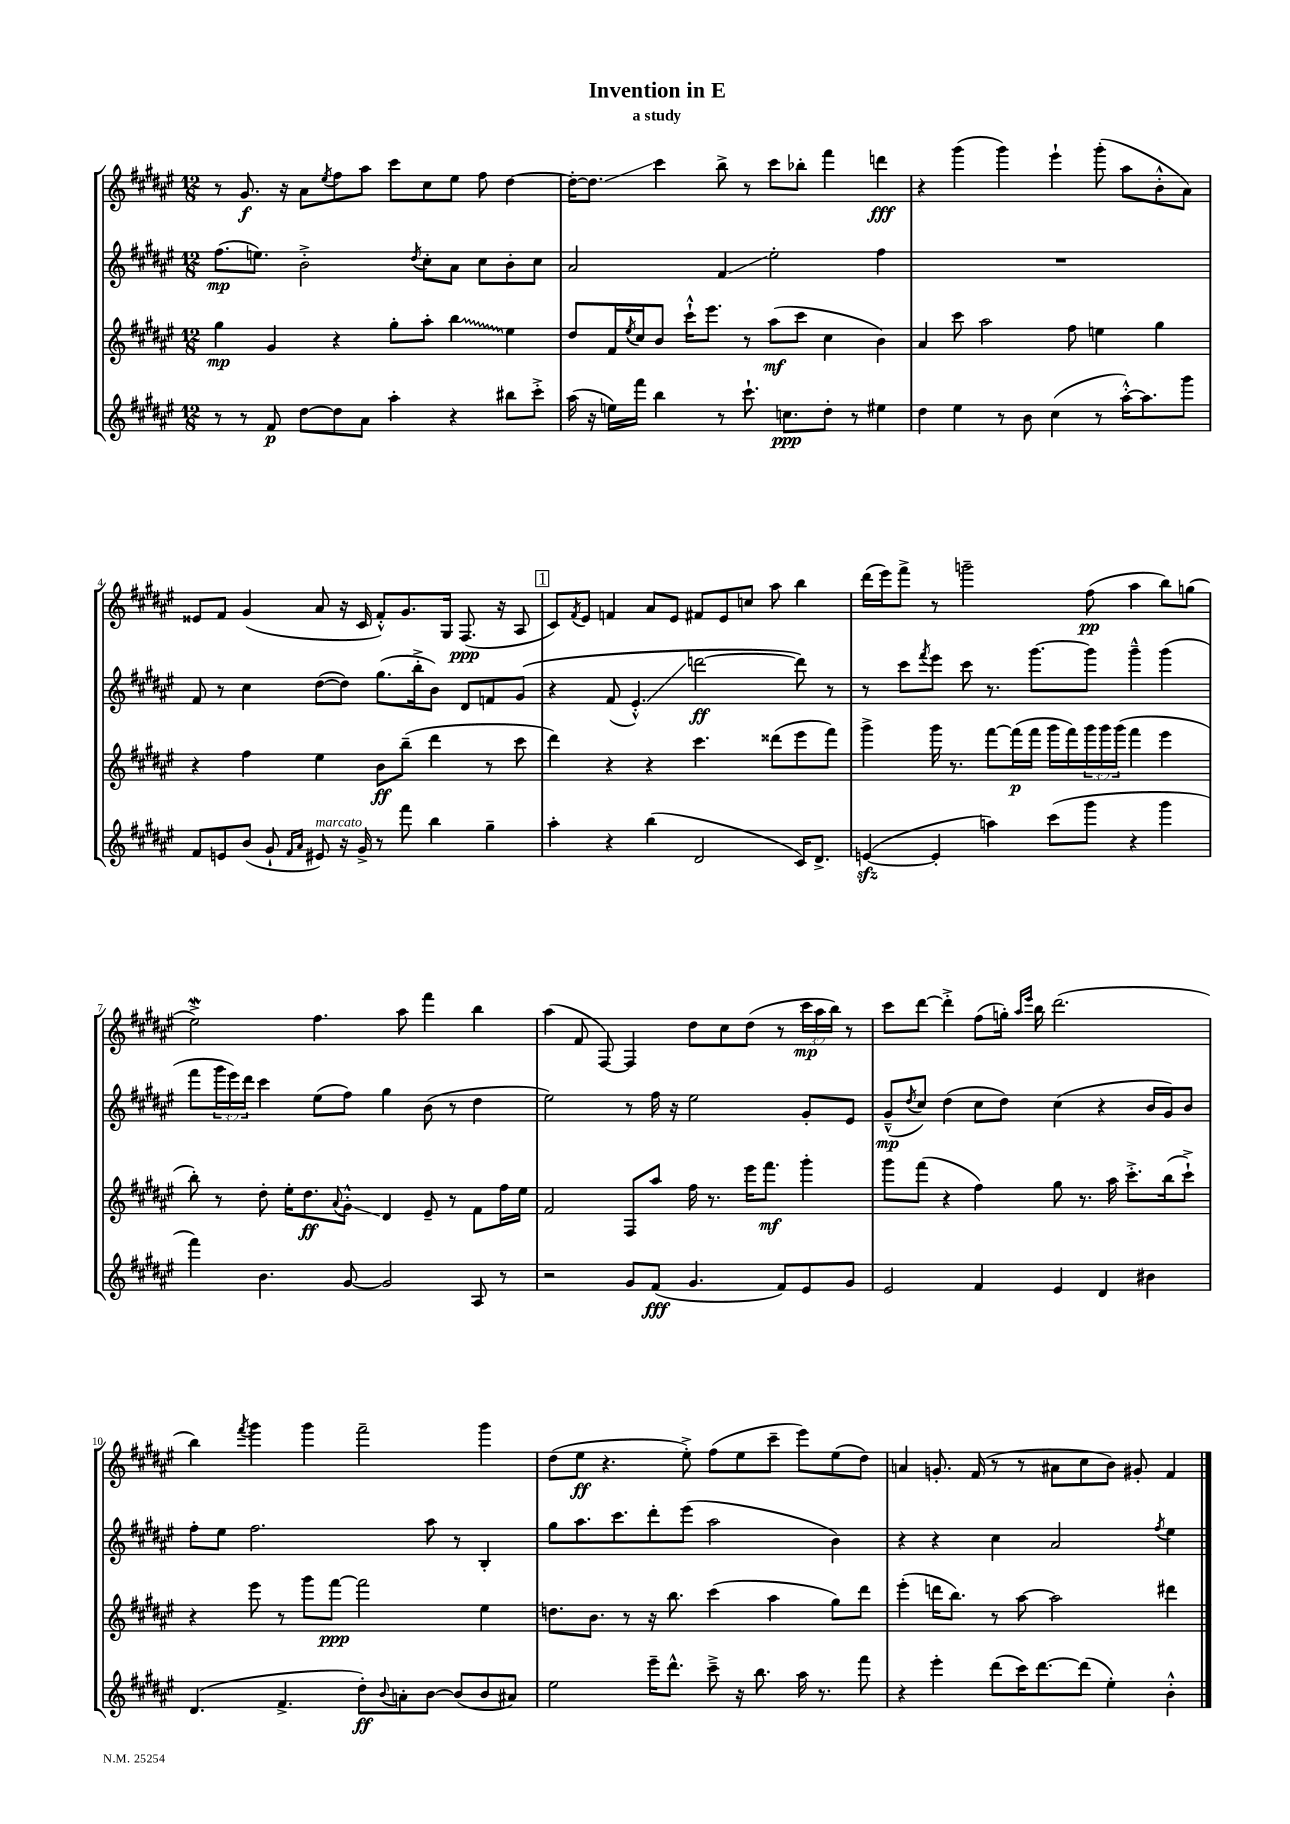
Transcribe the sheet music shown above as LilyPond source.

\header { title = "Invention in E" subtitle = "a study" }
<<
\new StaffGroup <<
\new Staff = "s0" {
    \clef treble \key fis \major \numericTimeSignature \time 12/8 \override Staff.TupletNumber.text = #tuplet-number::calc-fraction-text
    r8 gis'8.\f r16 ais'8 \acciaccatura { eis''8 } fis''8 ais''8 cis'''8 cis''8 eis''8 fis''8 dis''4~ |
    dis''16~-. dis''8.\glissando cis'''4 b''8-> r8 cis'''8 bes''8-. fis'''4 d'''4\fff |
    r4 gis'''4( gis'''4) eis'''4-! gis'''8-.( ais''8 b'8-.-^ ais'8) |
    eisis'8 fis'8 gis'4( ais'8 r16 cis'16 fis'8-.-^) gis'8. gis16 fis8.\ppp( r16 ais8 |
    \mark \markup { \box "1" } cis'8) \acciaccatura { fis'8 } eis'8 f'4 ais'8 eis'8 fis'8 eis'8 c''8 ais''8 b''4 |
    dis'''16( eis'''16) fis'''8-> r8 g'''2-- fis''8\pp( ais''4 b''8) g''8( |
    eis''2->\mordent) fis''4. ais''8 fis'''4 b''4 |
    ais''4( fis'8 fis8~) fis4 dis''8 cis''8 dis''8( r8 \tuplet 3/2 { cis'''16\mp ais''16 b''16) } r8 |
    cis'''8 dis'''8~ dis'''4-.-> fis''8( g''16-.) \grace { ais''16 eis'''16 } b''16 dis'''2.( |
    b''4) \acciaccatura { fis'''8 } gis'''4 gis'''4 fis'''2-- gis'''4 |
    dis''8( eis''8\ff r4. eis''8-.->) fis''8( eis''8 cis'''8-- eis'''8) eis''8( dis''8) |
    a'4 g'8.-. fis'16( r8 r8 ais'8 cis''8 b'8) gis'8-. fis'4 \bar "|." |
}
\new Staff = "s1" {
    \clef treble \key fis \major \numericTimeSignature \time 12/8 \override Staff.TupletNumber.text = #tuplet-number::calc-fraction-text
    fis''8.\mp( e''8.) b'2-.-> \acciaccatura { dis''8 } cis''8-. ais'8 cis''8 b'8-. cis''8 |
    ais'2 fis'4\glissando eis''2-. fis''4 |
    R1. |
    fis'8 r8 cis''4 dis''8~( dis''8) gis''8.( b''16-.-> b'8) dis'8 f'8 gis'8\( |
    \mark \markup { \box "1" } r4 fis'8( eis'4.-.-^\glissando) d'''2~\ff d'''8\) r8 |
    r8 cis'''8 \acciaccatura { fis'''8 } eis'''8 cis'''8 r8. gis'''8.~ gis'''8 gis'''4---^ gis'''4( |
    fis'''8 \tuplet 3/2 { gis'''16 eis'''16) dis'''16 } cis'''4 eis''8( fis''8) gis''4 b'8( r8 dis''4 |
    eis''2) r8 fis''16 r16 eis''2 gis'8-. eis'8 |
    gis'8---^\mp( \acciaccatura { dis''8 } cis''8) dis''4( cis''8 dis''8) cis''4( r4 b'16 gis'16) b'8 |
    fis''8-. eis''8 fis''2. ais''8 r8 b4-. |
    gis''8 ais''8. cis'''8. dis'''8-. eis'''8( ais''2 b'4) |
    r4 r4 cis''4 ais'2 \acciaccatura { fis''8 } eis''4 \bar "|." |
}
\new Staff = "s2" {
    \clef treble \key fis \major \numericTimeSignature \time 12/8 \override Staff.TupletNumber.text = #tuplet-number::calc-fraction-text
    gis''4\mp gis'4 r4 gis''8-. ais''8-. \once \override Glissando.style = #'zigzag b''4\glissando eis''4 |
    dis''8 fis'16 \acciaccatura { eis''8 } cis''16 b'8 cis'''16-!-^ eis'''8. r8 ais''8\mf( cis'''8 cis''4 b'4) |
    ais'4 cis'''8 ais''2 fis''8 e''4 gis''4 |
    r4 fis''4 eis''4 b'8\ff b''8--( dis'''4 r8 cis'''8 |
    \mark \markup { \box "1" } dis'''4) r4 r4 cis'''4. disis'''8( eis'''8 fis'''8) |
    gis'''4-> gis'''16 r8. fis'''8~ fis'''16\p( fis'''16 gis'''16 fis'''16) \tuplet 3/2 { gis'''16 gis'''16 gis'''16( } fis'''4 eis'''4 |
    b''8-.) r8 dis''8-. eis''16-. dis''8.\ff \appoggiatura { ais'8 } gis'8-.-^\glissando dis'4 eis'8-- r8 fis'8 fis''16 eis''16 |
    fis'2 fis8 ais''8 fis''16 r8. eis'''16 fis'''8.\mf gis'''4-. |
    gis'''8 fis'''8( r4 fis''4) gis''8 r8. ais''16 cis'''8.-.-> b''16( cis'''8-!->) |
    r4 eis'''8 r8 gis'''8 fis'''8~\ppp fis'''2 eis''4 |
    d''8. b'8. r8 r16 b''8. cis'''4( ais''4 gis''8) dis'''8 |
    eis'''4-.( d'''16 b''8.) r8 ais''8~ ais''2 dis'''4 \bar "|." |
}
\new Staff = "s3" {
    \clef treble \key fis \major \numericTimeSignature \time 12/8
    r8 r8 fis'8\p dis''8~ dis''8 ais'8 ais''4-. r4 bis''8 cis'''8-.-> |
    ais''16( r16 e''16) fis'''16 b''4 r8 cis'''8.-! c''8.\ppp dis''8-. r8 eis''4 |
    dis''4 eis''4 r8 b'8 cis''4( r8 ais''16~-.-^) ais''8. gis'''8 |
    fis'8 e'8 b'8( gis'8-! \grace { fis'16 ais'16 } eis'8^\markup { \italic "marcato" }) r16 gis'16-> r8 fis'''8 b''4 gis''4-- |
    \mark \markup { \box "1" } ais''4-. r4 b''4( dis'2 cis'16) dis'8.-> |
    e'4~\sfz( e'4-. a''4) cis'''8( gis'''8 r4 gis'''4 |
    fis'''4) b'4. gis'8~ gis'2 ais8 r8 |
    r2 gis'8 fis'8\fff( gis'4. fis'8) eis'8 gis'8 |
    eis'2 fis'4 eis'4 dis'4 bis'4 |
    dis'4.( fis'4.-> dis''8-.\ff) \appoggiatura { b'8 } a'8-. b'8~ b'8( b'8 ais'8) |
    eis''2 eis'''16-- dis'''8.-^ cis'''8---> r16 b''8. ais''16 r8. fis'''8 |
    r4 eis'''4-. dis'''8( cis'''16) dis'''8.~ dis'''8( eis''4-.) b'4-.-^ \bar "|." |
}
>>
>>
